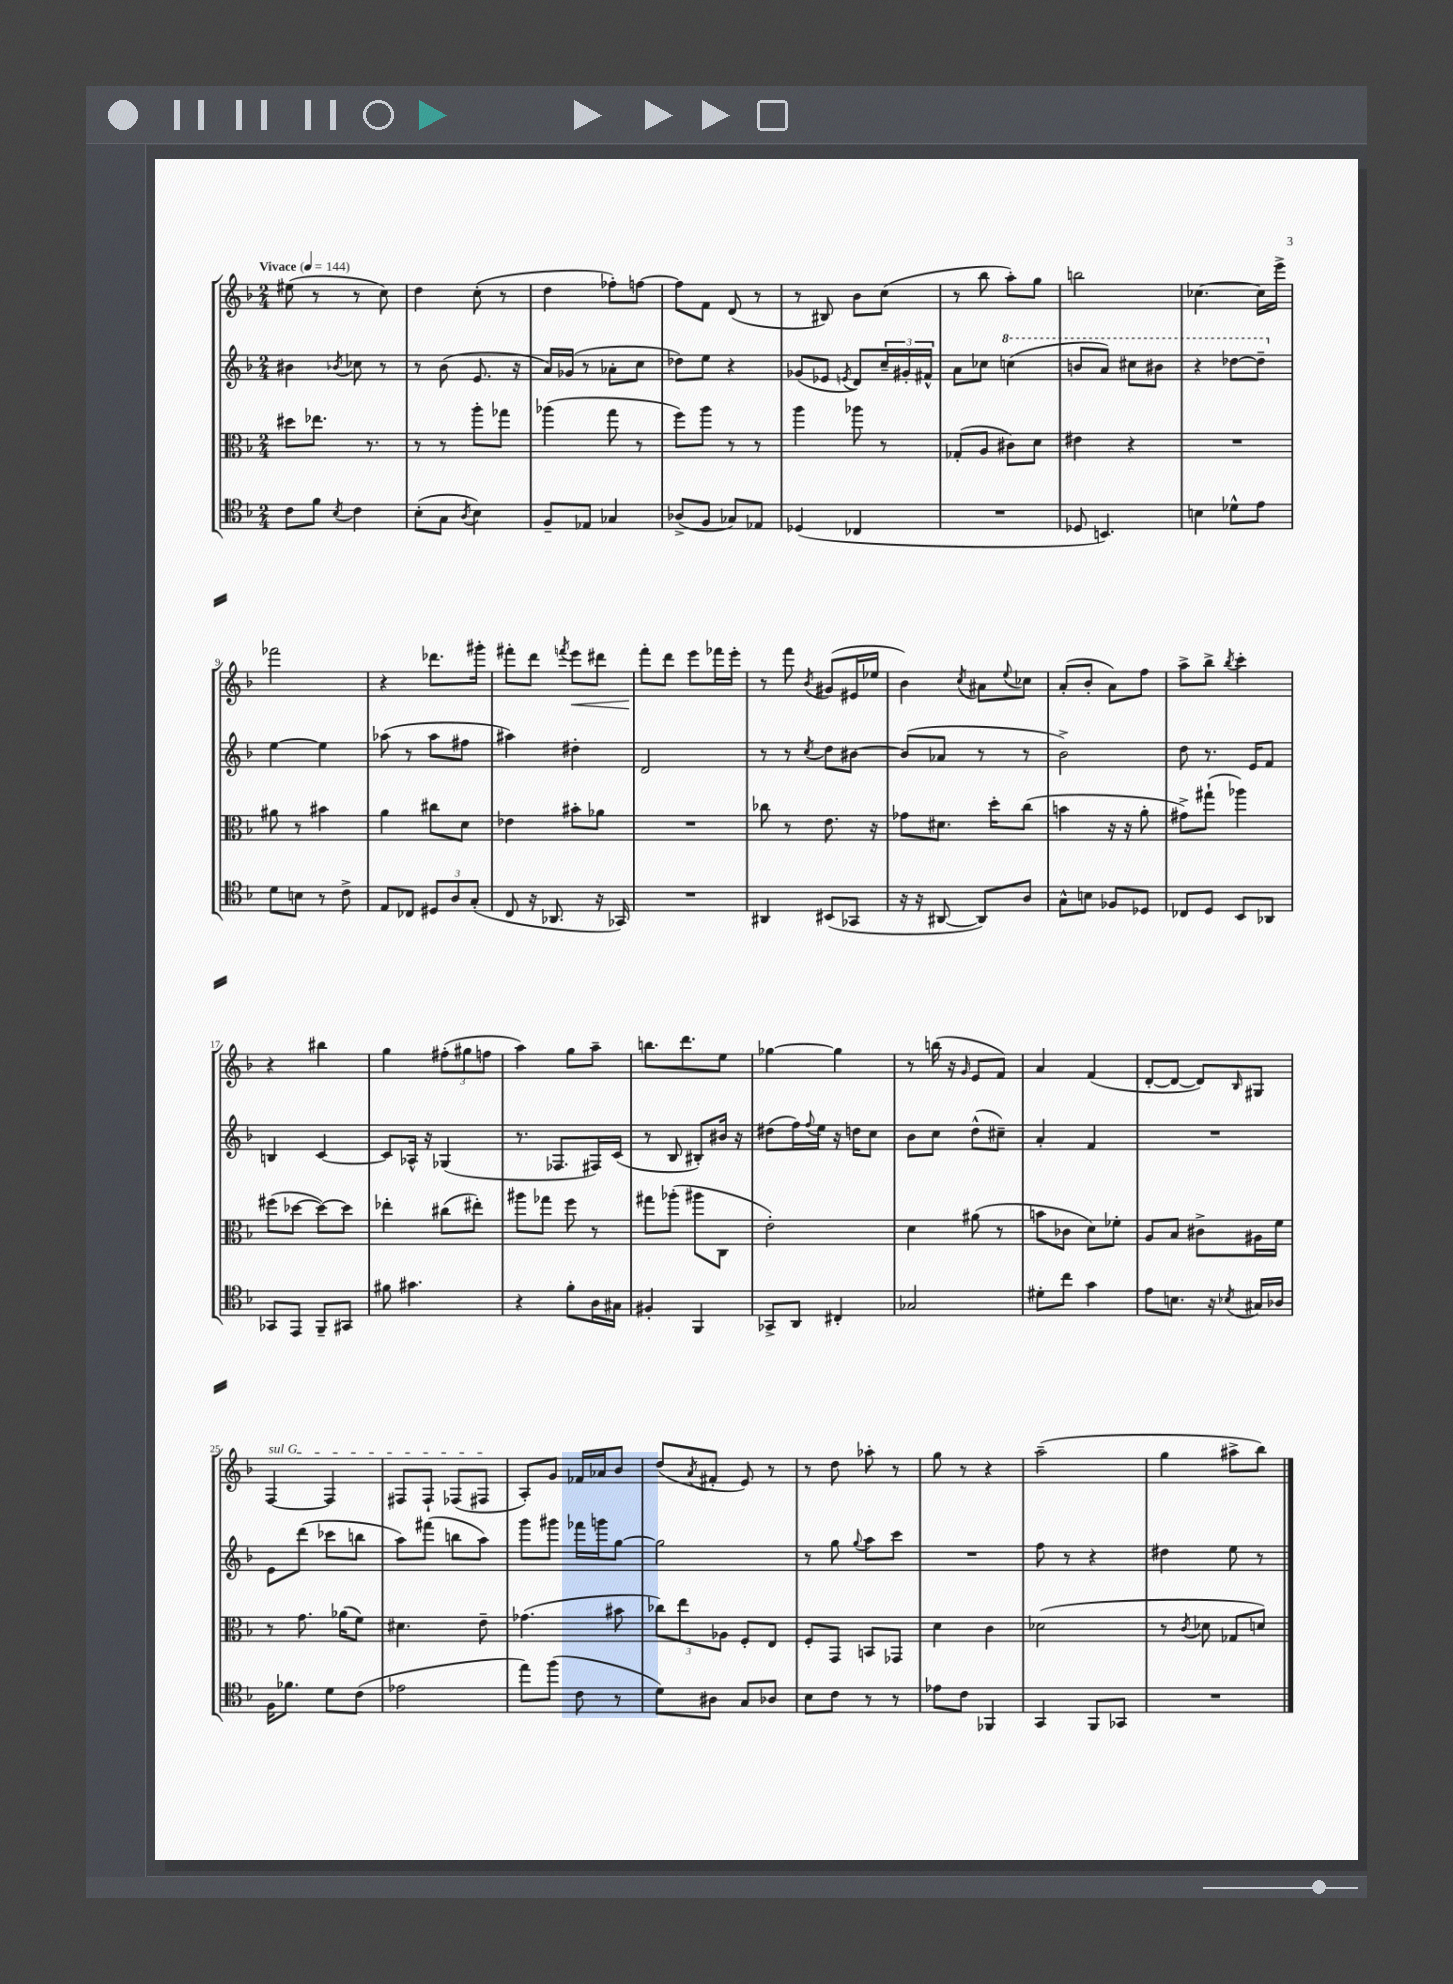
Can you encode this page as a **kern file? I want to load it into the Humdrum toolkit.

**kern	**kern	**kern	**kern
*staff4	*staff3	*staff2	*staff1
*clefC4	*clefC3	*clefG2	*clefG2
*k[b-]	*k[b-]	*k[b-]	*k[b-]
*M2/4	*M2/4	*M2/4	*M2/4
*MM144	*MM144	*MM144	*MM144
8c	8dd#	4b#	(8ee#
8f	8.ee-	.	8r
8qB-	.	8qb-	.
4c	.	8cc-	8r
.	8.r	.	.
.	.	8r	8cc)
=	=	=	=
(8B-'	8r	8r	4dd
8G	8r	(8b-	.
8qA	.	.	.
4B-)	8aa'	8.e	(8cc'
.	8gg-	.	8r
.	.	16r	.
=	=	=	=
8F~	(4aa-	16a)	4dd
.	.	(16g-	.
8E-	.	8r	.
4G-	8gg	8a-'	8ff-')
.	8r	8cc	[8ff
=	=	=	=
(8A-^	8ff)	8dd-)	8ff]
8F	8aa	8ee	8f
8G-)	8r	4r	(8d
8E-	8r	.	8r
=	=	=	=
(4D-	4aa	(8g-	8r
.	.	8e-	8B#)
.	.	8qe	.
4C-	8aa-	8d)	8b-
.	8r	24cc~	(8cc
.	.	24g#'	.
.	.	24f#^^	.
=	=	=	=
2r	(8G-'	8a	8r
.	8A	8cc-	8bb-
.	8c#)	(4ccc	8aa')
.	8d	.	8gg
=	=	=	=
8D-	4e#	8bb	2bb
4.BB)	.	8aa)	.
.	4r	8ccc#	.
.	.	8bb#	.
=	=	=	=
4B	2r	4r	[4.cc-
8d-^^	.	[8ddd-	.
8e	.	8ddd-~]	16cc-]
.	.	.	16eee^
=	=	=	=
8d	8a#	[4ee	2fff-
8B	8r	.	.
8r	4b#	4ee]	.
8c^	.	.	.
=	=	=	=
8E	4a	(8aa-	4r
8C-	.	8r	.
12D#	8cc#	8aa-	8.ddd-
12A	.	.	.
.	8d	8ff#	.
(12G'	.	.	.
.	.	.	16ggg#'
=	=	=	=
8C	4e-	4aa#)	8fff#'
16r	.	.	8ddd
8.AA-	.	.	.
.	.	.	8qfff
.	8b#'	4dd#'	8eee
16r	8a-	.	8ddd#
16GG-)	.	.	.
=	=	=	=
2r	2r	2d	8fff'
.	.	.	8ddd
.	.	.	8eee
.	.	.	16fff-
.	.	.	16eee'
=	=	=	=
4AA#	8cc-	8r	8r
.	8r	8r	8fff
.	.	8qcc	8qb-
(8BB#	8.e	8dd	(8g#
8GG-	.	[8b#	16e#
.	16r	.	16ee-
=	=	=	=
16r	8g-	(8b#]	4b-)
16r	.	.	.
[8AA#	8.d#	8a-	.
.	.	.	8qcc
8AA#])	.	8r	8a#
.	16dd'	.	.
.	.	.	8qqee
8A	(8cc	8r	8cc-
=	=	=	=
8G^^	4b	2b-^)	(8a'
8B	.	.	8b-'
8F-	16r	.	8a)
.	16r	.	.
8D-	8a'	.	8ff
=	=	=	=
8C-	8g#^)	8dd	8aa^
8D	(8gg#`	8.r	8bb-^
.	.	.	8qbb-
8BB-	4aa-)	.	4ccc'
.	.	16e	.
8AA-	.	8f	.
=	=	=	=
8GG-	(8ff#	4B	4r
8EE	[8dd-	.	.
8FF~	8dd-_)	[4c	4bb#
8GG#	8dd-]	.	.
=	=	=	=
8f#	4ee-'	8c]	4gg
4.g#	.	16A-^^	.
.	.	16r	.
.	(8cc#	(4G-	(12ff#'
.	.	.	12gg#
.	8ee#')	.	.
.	.	.	12ff
=	=	=	=
4r	8aa#	8.r	4aa)
.	8gg-	.	.
.	.	8.F-	.
8f'	8ff	.	8gg
16A	8r	16F#)	8aa~
16G#	.	(16c	.
=	=	=	=
4F#'	8gg#	8r	8.bb
.	(8aa-'	8B-	.
.	.	.	8.ddd
4FF	8aa#	8B#')	.
.	8C	16b#	8ee
.	.	16r	.
=	=	=	=
8GG-^	2e')	(8dd#	[4gg-
8AA	.	16ff)	.
.	.	8qqff	.
.	.	16ee	.
4C#'	.	16r	4gg-]
.	.	16dd	.
.	.	8cc	.
=	=	=	=
2G-	4d	8b-	8r
.	.	8cc	(16bb
.	.	.	16r
.	.	.	16qqg
.	(8a#	(8dd^^	8e
.	8r	8cc#~)	8f)
=	=	=	=
8d#'	8b	4a'	4a
8cc	8c-	.	.
4g	8d)	4f	(4f
.	8f-'	.	.
=	=	=	=
8e	8A	2r	[8d'
8.B	8B-	.	8d_
.	8c#^	.	8d])
16r	.	.	.
8qB-	.	.	16qqB-
16G#	16A#	.	8G#
16A-	16f	.	.
=	=	=	=
16F	8r	8e	[4F
8.f-	.	.	.
.	8.g	(8ddd	.
8d	.	8ccc-	4F]
.	(16a-	.	.
(8c	8f)	8bb	.
=	=	=	=
2e-	4.d#	8aa)	8F#
.	.	(8fff#	8F#`
.	.	8bb	(8F-
.	8e~	8aa)	8F#
=	=	=	=
8ee)	(4.g-	8ggg	8A')
(8ff	.	8ggg#	8g
8c	.	16fff-	16f-
.	.	16ggg	16a-
8r	8b#	[8gg	8b-
=	=	=	=
8d)	12cc-)	2gg]	(8dd
.	12ee	.	.
.	.	.	8qa
8A#	.	.	8f#'
.	12A-	.	.
8G	8F'	.	8e)
8A-	8E	.	8r
=	=	=	=
8B-	8F'	8r	8r
8c	8GG	8gg	8dd
.	.	8qqgg	.
8r	8BB	8aa	8aa-'
8r	8GG-	8ccc	8r
=	=	=	=
8e-	4d	2r	8gg
8c	.	.	8r
4FF-	4c	.	4r
=	=	=	=
4GG	(2d-	8ff	(2aa~
.	.	8r	.
8FF	.	4r	.
8GG-	.	.	.
=	=	=	=
2r	8r	4dd#	4gg
.	8qc	.	.
.	8d-	.	.
.	8G-	8ee	8aa#^
.	8d)	8r	8bb-)
==	==	==	==
*-	*-	*-	*-
